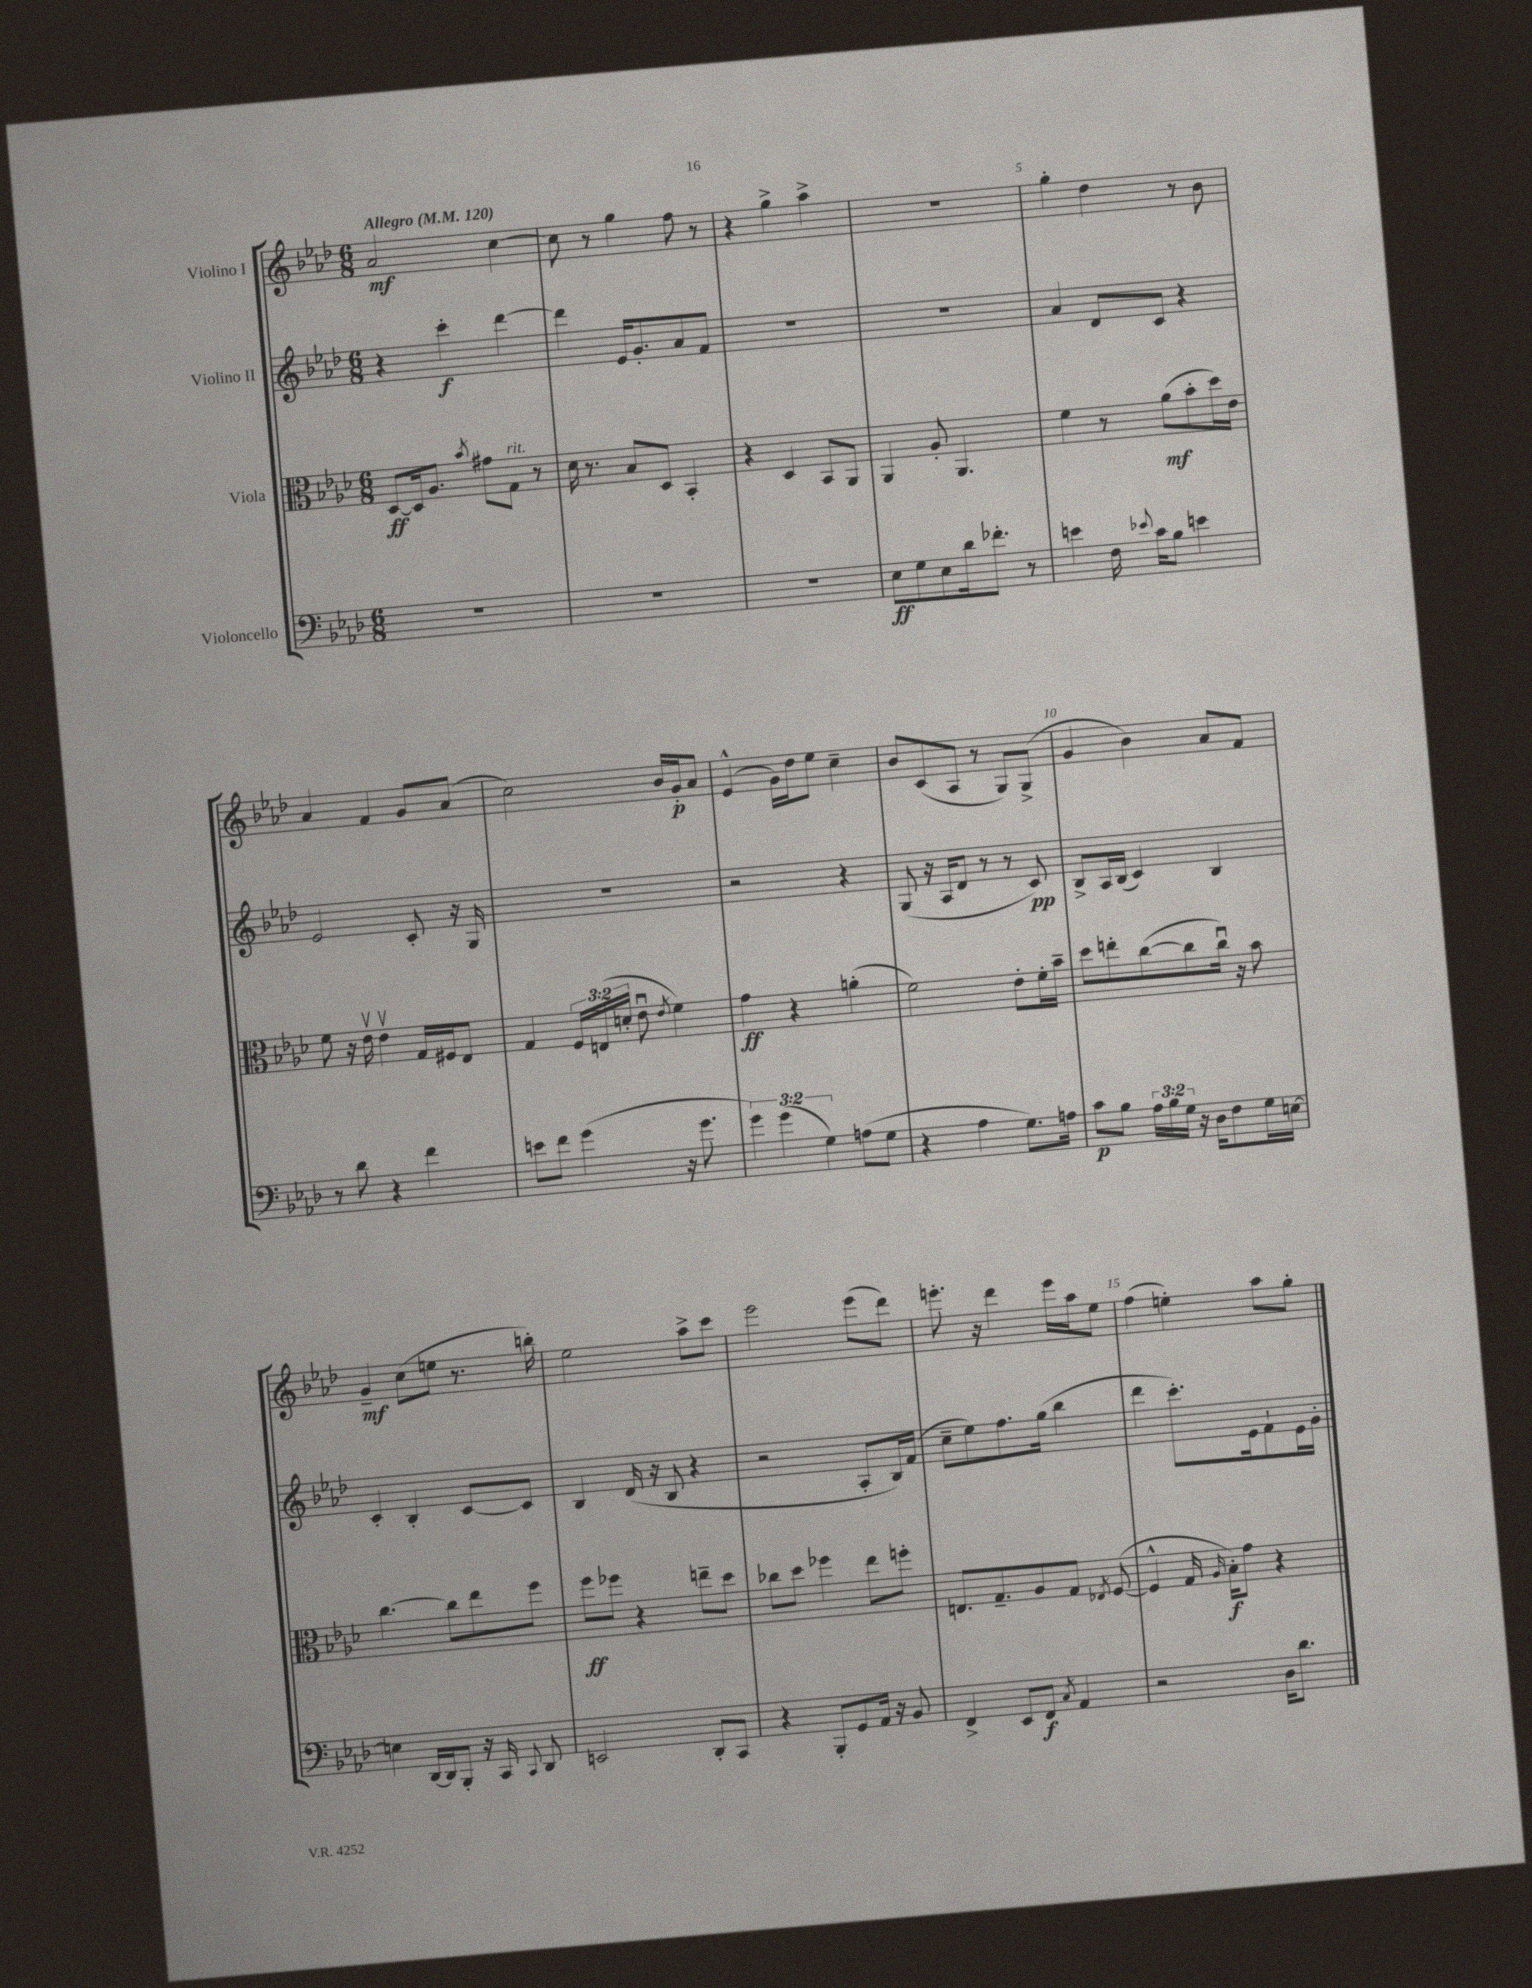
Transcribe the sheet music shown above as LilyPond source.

<<
\new StaffGroup <<
\new Staff = "s0" \with { instrumentName = "Violino I" } {
    \clef treble \key aes \major \numericTimeSignature \time 6/8 \tempo "Allegro" 4 = 120
    \autoBeamOff aes'2\mf c''4~ |
    c''8 r8 g''4 f''8 r8 |
    r4 g''4-> aes''4-> |
    R2. |
    g''4-. des''4 r8 bes'8 |
    aes'4 f'4 g'8[ aes'8]( |
    c''2) bes'16[ g'16-.\p aes'8] |
    ees'4-^( g'16[) des''16 ees''8] c''4-- |
    bes'8[ c'8( aes8] r8 g8[) g8]->( |
    g'4 bes'4) aes'8[ f'8] |
    g'4--\mf c''8[( e''8] r8. b''16-.) |
    ees''2 aes''8[-> c'''8] |
    ees'''2 ees'''8[( des'''8]) |
    e'''8.-. r16 des'''4 e'''16[ aes''16 ees''8] |
    f''4( e''4-.) aes''8[ g''8]-. \bar "|." |
}
\new Staff = "s1" \with { instrumentName = "Violino II" } {
    \clef treble \key aes \major \numericTimeSignature \time 6/8
    \autoBeamOff r4 c'''4-.\f des'''4~ |
    des'''4 ees'16[ g'8.-. aes'8 f'8] |
    R2. |
    R2. |
    aes'4 des'8[ c'8] r4 |
    ees'2 c'8-. r16 g16 |
    R2. |
    r2 r4 |
    g8( r16 aes16[ des'8] r8 r8 c'8\pp) |
    bes8[-> aes16 bes16]( c'4) bes4 |
    c'4-. bes4-. c'8[~ c'8] |
    bes4 des'16( r16 bes8 r4 |
    r2 aes8[-. bes16) f'16]( |
    c''8[-- ees''8) f''8. g''16]( bes''4 |
    des'''4 c'''8.[-.) ees'16 f'8-! ees'16 g'16]-. \bar "|." |
}
\new Staff = "s2" \with { instrumentName = "Viola" } {
    \clef alto \key aes \major \numericTimeSignature \time 6/8 \override Staff.TupletNumber.text = #tuplet-number::calc-fraction-text
    \autoBeamOff des8[~\ff des16 aes8.] \acciaccatura { bes'8 } gis'8[ g8]^\markup { \italic "rit." } r8 |
    des'16 r8. bes8[ des8] bes,4-. |
    r4 des4 bes,8[ aes,8] |
    aes,4 aes8-. aes,4. |
    f'4 r8 aes'8[\mf( bes'8-. des''16) ees'16] |
    f'8 r16 ees'16\upbow ees'4\upbow g16[ fis16 ees8] |
    g4 \tuplet 3/2 { f16[ e16( d'16]-. } ees'8\downbow \acciaccatura { ees'8 } f'4) |
    g'4\ff r4 a'4-.( |
    f'2) ees'8[-. f'16-. bes'16]-- |
    des''8[ e''8-. c''8~( c''8 c''16]\downbow) r16 bes'8 |
    c''4.~ c''8[ ees''8 f''8] |
    f''8[\ff fes''8] r4 e''8[-- des''8] |
    ces''8[ des''8] fes''4 ees''8[ f''8]-. |
    e8.[ g8.-- aes8 g8] \acciaccatura { ees8 } f8~( |
    f4-^ g16 \grace { aes16 } bes16[-.\f) g'8] r4 \bar "|." |
}
\new Staff = "s3" \with { instrumentName = "Violoncello" } {
    \clef bass \key aes \major \numericTimeSignature \time 6/8 \override Staff.TupletNumber.text = #tuplet-number::calc-fraction-text
    \autoBeamOff R2. |
    R2. |
    R2. |
    ees8[\ff g8 ees8 des'16 fes'8.]-. r8 |
    e'4 f16 \appoggiatura { ees'8 } c'16[ bes8] e'4 |
    r8 des'8 r4 f'4 |
    e'8[ f'8] g'4( r16 g'8. |
    \tuplet 3/2 { g'4) g'4( g4) } a8[( g8] |
    r4 aes4 g8.[) a16] |
    c'8[\p bes8] \tuplet 3/2 { aes16[ bes16 g16] } r16 des16[ f8 g16 e16]~ |
    e4 des,16[~ des,16 bes,,8]-. r16 c,16 \appoggiatura { c,8 } des,8 |
    e,2 des,8[-. c,8] |
    r4 bes,,8[-. g,8 aes,16] r16 bes,8 |
    f,4-> ees,8[ f,8]\f \acciaccatura { c8 } aes,4 |
    r2 des16[ des'8.] \bar "|." |
}
>>
>>
\layout { \context { \Score \override BarNumber.break-visibility = ##(#f #t #t) barNumberVisibility = #(every-nth-bar-number-visible 5) } }
